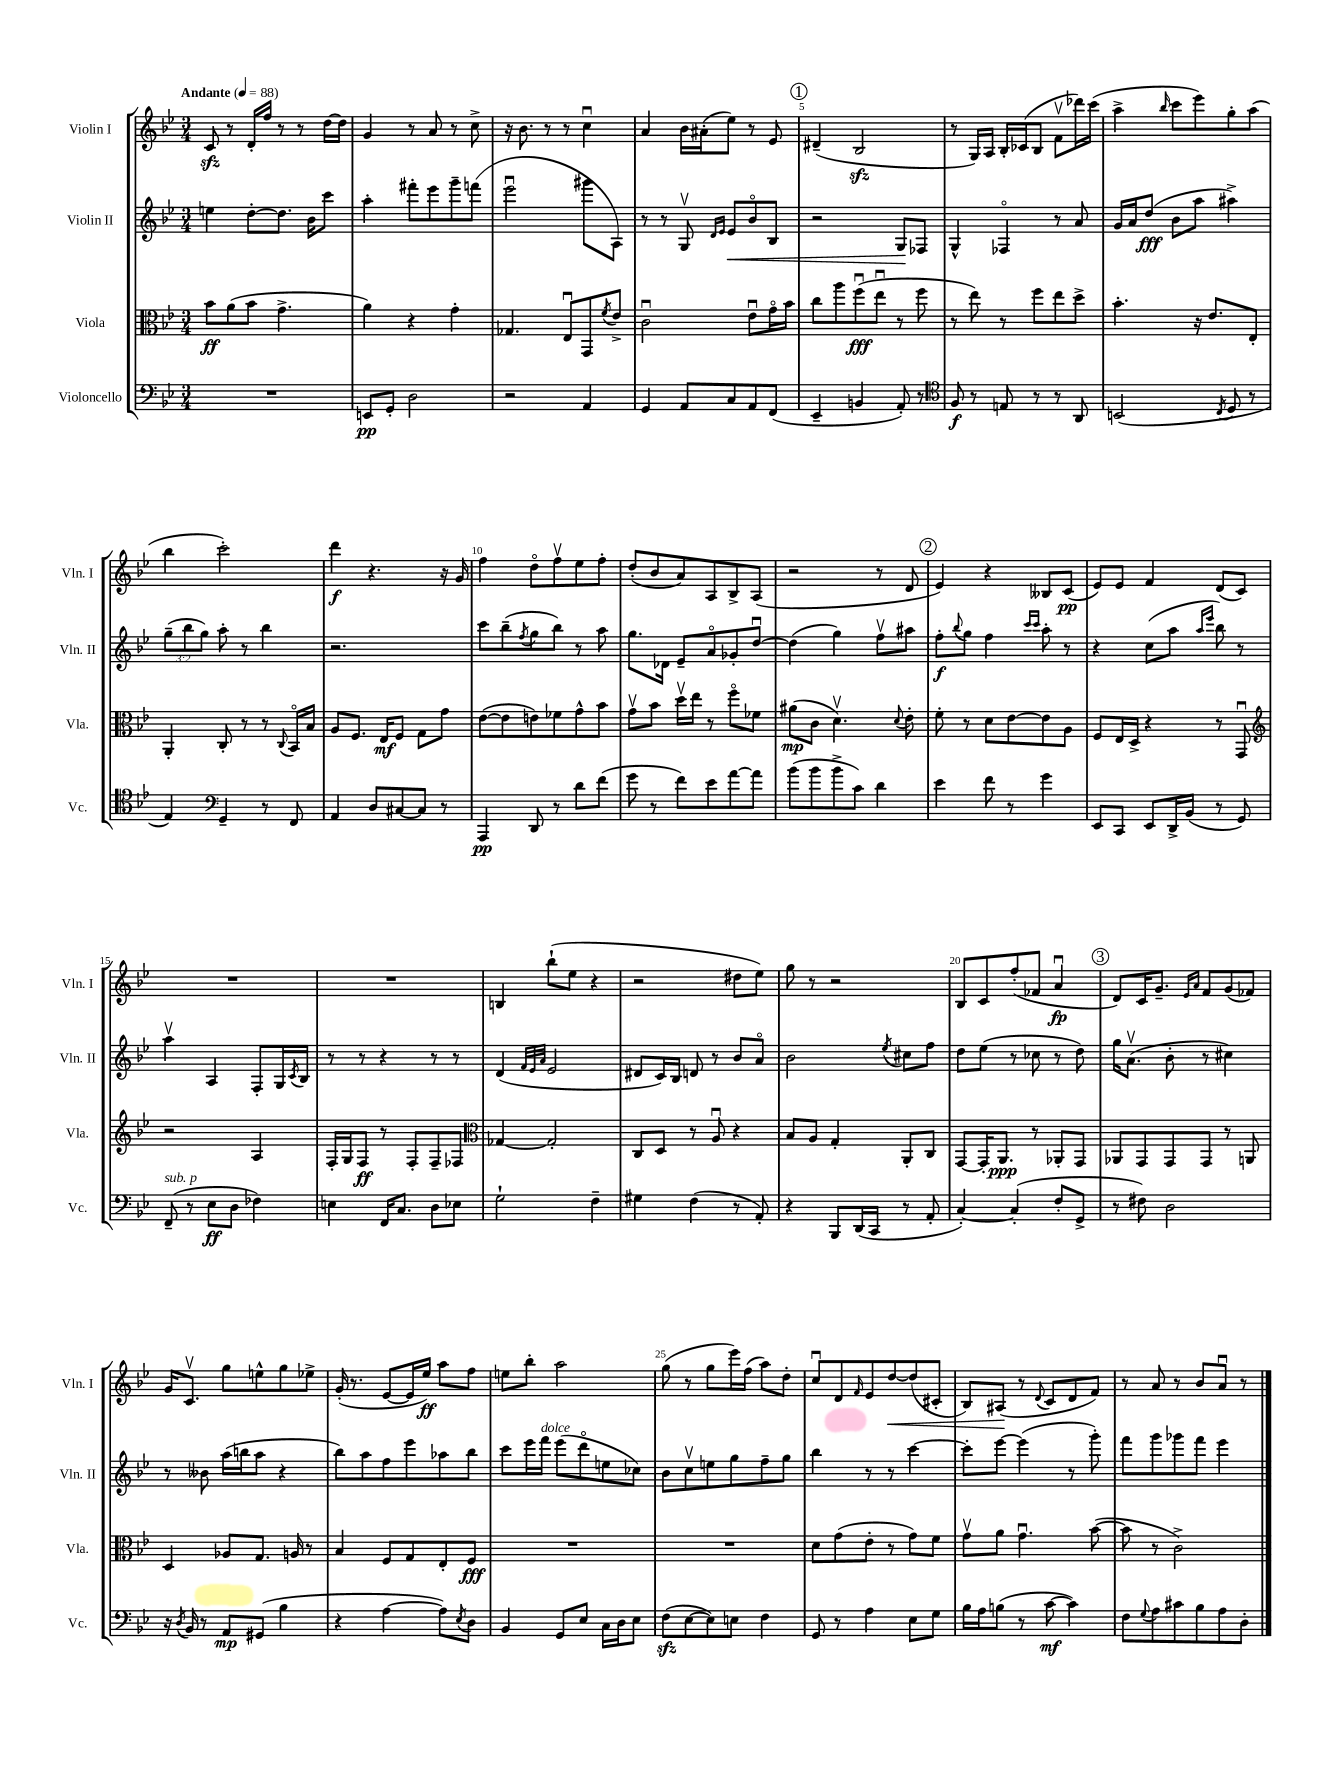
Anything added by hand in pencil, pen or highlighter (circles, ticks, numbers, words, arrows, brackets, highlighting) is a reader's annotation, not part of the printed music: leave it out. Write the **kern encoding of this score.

**kern	**kern	**kern	**kern
*staff4	*staff3	*staff2	*staff1
*clefF4	*clefC3	*clefG2	*clefG2
*k[b-e-]	*k[b-e-]	*k[b-e-]	*k[b-e-]
*M3/4	*M3/4	*M3/4	*M3/4
*MM88	*MM88	*MM88	*MM88
2.r	8b-	4ee	8c
.	(8a	.	8r
.	8b-	[8dd'	16d'
.	.	.	16ff
.	4.g^	8.dd]	8r
.	.	.	8r
.	.	16b-	.
.	.	8ccc	[16dd
.	.	.	16dd]
=	=	=	=
8EE	4a)	4aa'	4g
8GG'	.	.	.
2D	4r	8fff#'	8r
.	.	8eee-	8a
.	4g'	8ggg~	8r
.	.	(8fff	8cc^
=	=	=	=
2r	4.G-	2eee-u	16r
.	.	.	8.b-
.	.	.	8r
.	8E-u	.	8r
4AA	8GG	8ggg#	4ccu
.	8qf	.	.
.	8e-^	8A)	.
=	=	=	=
4GG	2cu	8r	4a
.	.	8r	.
8AA	.	8Gv	16b-
.	.	.	(16a#'
.	.	16qqd	.
.	.	16qqe-	.
8C	.	8e-	8ee-)
8AA	8e-u	8b-o	8r
(8FF	16go	8B-	8e-
.	16b-	.	.
=	=	=	=
4EE-~	8cc	2r	(4d#~
.	8aa	.	.
4BB	(8ffu	.	2B-
.	8ee-u	.	.
8AA')	8r	8G	.
8r	8ff	8F-	.
=	=	=	=
*clefC4	*	*	*
8F	8r	4G^^	8r
8r	8ee-)	.	16G)
.	.	.	16A
8E	8r	4F-o	16B-'
.	.	.	(16c-
8r	8ff	.	8B-
8r	8ee-	8r	8fv
8AA	8dd^	8a	16ddd-)
.	.	.	(16ccc
=	=	=	=
(2BB	4.b-'	16g	4aa^
.	.	16a	.
.	.	(8dd	.
.	.	.	16qqbb-
.	.	8b-	8ccc
.	16r	8aa	8eee-)
.	8.e-	.	.
8qC	.	.	.
8D	.	4aa#^)	8gg'
8r	8E-'	.	(8aa
=	=	=	=
4E-)	4AA'	(12gg~	4bb-
.	.	12bb-	.
.	.	12gg)	.
*clefF4	*	*	*
4GG~	8C'	8aa'	2ccc')
.	8r	8r	.
8r	8r	4bb-	.
.	8qqC	.	.
8FF	16BB-o	.	.
.	16B-	.	.
=	=	=	=
4AA	8A	2.r	4ddd
.	8.F	.	.
8D	.	.	4.r
.	16E-	.	.
[8C#	8F	.	.
8C#]	8G	.	.
8r	8g	.	16r
.	.	.	16g
=	=	=	=
4AAA	([8e-	8ccc	4ff
.	8e-]	(8bb-~	.
.	.	8qff	.
8DD	8e)	8gg	8ddo
8r	8f-	8bb-)	8ffv
8d	8g^^	8r	8ee-
(8f	8b-	8aa	8ff'
=	=	=	=
8g	8gv	8.gg	(8dd'
8r	8b-	.	8b-
.	.	16d-	.
8f)	16ddv	8e-~	8a)
.	16ee-	.	.
8e-	8r	8ao	8A
[8a	8ffo	8g-'	8B-^
8a]	8f-	[8ddu	(8A
=	=	=	=
(8b-	(8a#	(4dd]	2r
8b-	8c	.	.
8b-^	4.dv)	4gg)	.
8c)	.	.	.
4d	.	8ffv	8r
.	8qqd	.	.
.	8e-'	8aa#	8d
=	=	=	=
4e-	8f'	8ff'	4e-)
.	.	8qqbb-	.
.	8r	8gg	.
8f	8d	4ff	4r
8r	[8e-	.	.
.	.	16qqccc	.
.	.	16qqccc	.
4g	8e-]	8aa'	8B--
.	8A	8r	(8c
=	=	=	=
8EE-	8F	4r	8e-)
8CC	16E-	.	8e-
.	16D^	.	.
8EE-	4r	(8cc	4f
16DD^	.	8aa	.
(16BB-	.	.	.
.	.	16qqaa	.
.	.	16qqeee-	.
8r	8r	8bb-)	(8d
8GG)	8GGu	8r	8c)
=	=	=	=
*	*clefG2	*	*
(8FF~	2r	4aav	2.r
8r	.	.	.
8E-	.	4A	.
8D	.	.	.
4F-)	4A	8F'	.
.	.	16G	.
.	.	8qc	.
.	.	16B-	.
=	=	=	=
4E	16F'	8r	2.r
.	16G	.	.
.	8F	8r	.
16FF	8r	4r	.
8.C	.	.	.
.	8F'	.	.
8D	8F~	8r	.
8E-	8F-	8r	.
=	=	=	=
*	*clefC3	*	*
2G`	[4G-	(4d	4B
.	.	32qqf	.
.	.	32qqe-	.
.	.	32qqa	.
.	2G-']	2e-	(8bb-`
.	.	.	8ee-
4F~	.	.	4r
=	=	=	=
4G#	8C	8d#	2r
.	8D	16c)	.
.	.	16B-	.
(4F	8r	8d	.
.	8Au	8r	.
8r	4r	8b-	8dd#
8AA')	.	8ao	8ee-)
=	=	=	=
4r	8B-	2b-	8gg
.	8A	.	8r
8BBB-	4G'	.	2r
(16DD	.	.	.
16CC	.	.	.
.	.	8qee-	.
8r	8AA'	8cc#	.
8AA'	8C	8ff	.
=	=	=	=
[4C')	[8GG	8dd	8B-
.	16GG']	(8ee-	8c
.	8.AA	.	.
(4C']	.	8r	(8ff'
.	8r	8cc-	8f-
8F'	8AA-'	8r	4au
8GG^	8GG	8dd)	.
=	=	=	=
8r	8AA-	16gg	8d)
.	.	(8.av	.
8F#)	8GG	.	16c
.	.	.	8.g~
2D	8GG	8b-'	.
.	.	.	16qqe-
.	.	.	16qqa
.	8GG	8r	8f
.	8r	4cc#)	(8g
.	8AA	.	8f-)
=	=	=	=
16r	4D	8r	16g
8qD	.	.	.
16BB-	.	.	8.cv
8r	.	8b--	.
8AA	8A-	(16aa	8gg
.	.	16bb	.
(8GG#	8.G	8aa	8ee^^
4B-	.	4r	8gg
.	16A	.	.
.	8r	.	8ee-^
=	=	=	=
4r	4B-	8bb-)	(16g'
.	.	.	8.r
.	.	8aa	.
[4A	8F	8ff	[8e-
.	8G	8eee-	16e-]
.	.	.	16ee-)
8A])	8E-'	8aa-	8aa
8qE-	.	.	.
8D	8F	8bb-	8ff
=	=	=	=
4BB-	2.r	8ccc	8ee
.	.	16eee-	8bb-'
.	.	16fff	.
8GG	.	(8eee-	2aa
8E-	.	8dddo	.
16C	.	8ee	.
16D	.	.	.
8E-	.	8cc-)	.
=	=	=	=
(8F	2.r	8b-	(8gg
[8E-	.	8ccv	8r
8E-])	.	8ee	8gg
8E	.	8gg	16eee-)
.	.	.	(16ff
4F	.	8ff~	8aa)
.	.	8gg	8dd'
=	=	=	=
8GG	8d	4bb-	8ccu
8r	(8g	.	8d
.	.	.	16qqf
4A	8e-'	8r	8e-
.	8r	8r	[8dd
8E-	8g)	[4ccc	(8dd]
8G	8f	.	8c#'
=	=	=	=
16B-	8gv	8ccc']	8B-)
16A	.	.	.
(8B	8a	[8eee-	(8A#
8r	4.gu	(4eee-]	8r
.	.	.	8qqd
[8c	.	.	8c
4c])	.	8r	8d
.	([8b-	8ggg')	8f)
=	=	=	=
8F	8b-]	8fff	8r
8qqG	.	.	.
8A	8r	8ggg	8a
8c#	2c^)	8ggg-	8r
8B-	.	8fff	8b-
8A	.	4eee-	8au
8D'	.	.	8r
==	==	==	==
*-	*-	*-	*-
